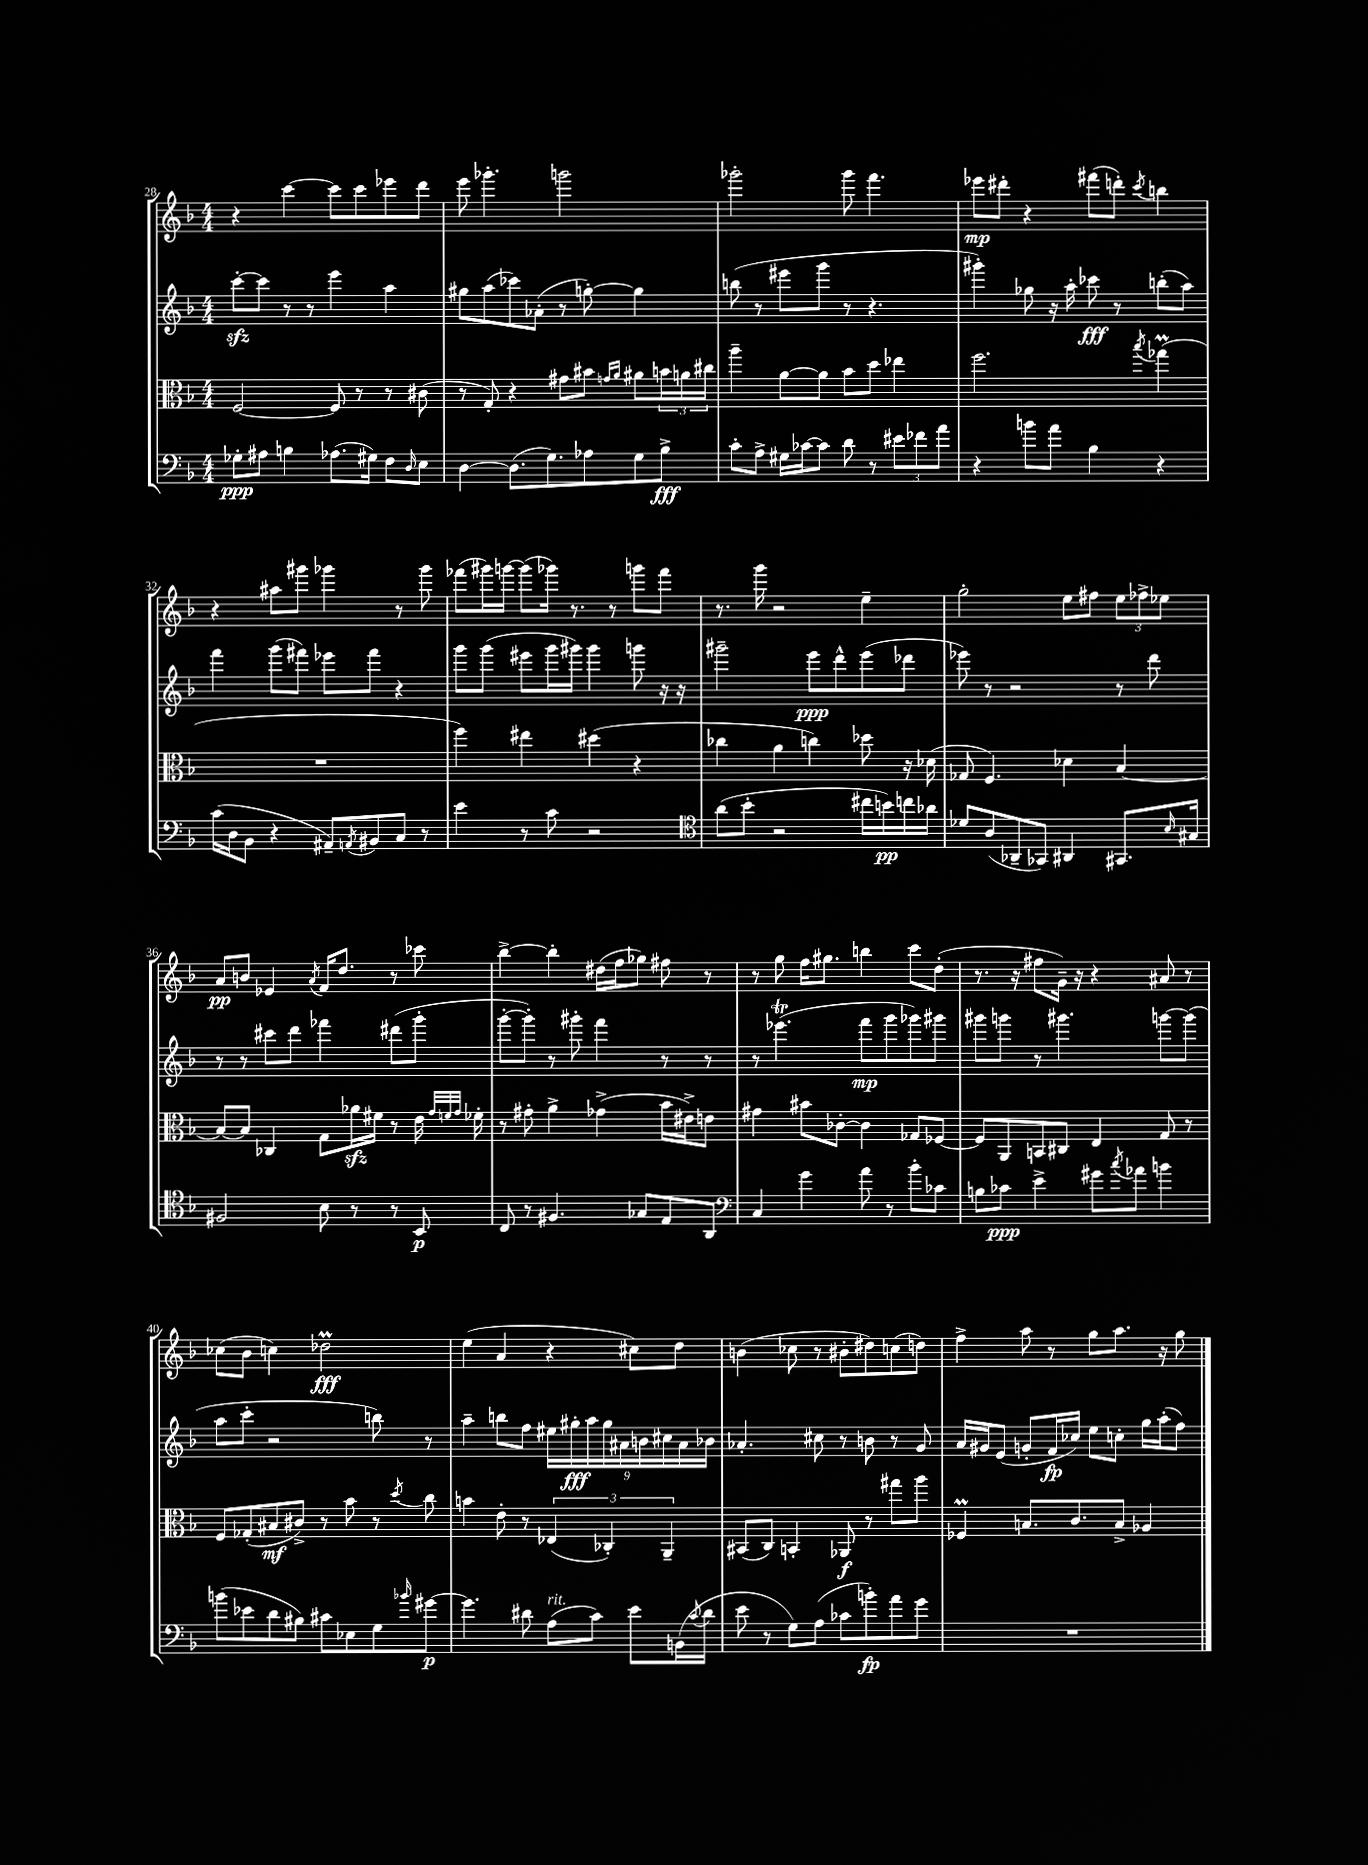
<<
\new StaffGroup <<
\new Staff = "s0" {
    \clef treble \key f \major \numericTimeSignature \time 4/4
    r4 c'''4~ c'''8 c'''8 ees'''8 d'''8 |
    e'''8 ges'''4.-. g'''2 |
    ges'''2-. ges'''8 f'''4. |
    ees'''8\mp dis'''8-. r4 fis'''8( d'''8-.) \acciaccatura { c'''8 } b''4 |
    r4 ais''8 gis'''8 ges'''4 r8 ges'''8 |
    fes'''8( gis'''16) g'''16~ g'''8( ges'''16) r8. r8 g'''8 fes'''8 |
    r8. g'''16 r2 e''4-- |
    g''2-. e''8 fis''8 \tuplet 3/2 { e''8 fes''8-> ees''8 } |
    a'8\pp b'8 ees'4 \acciaccatura { a'8 } f'16 d''8. r8 ces'''8 |
    bes''4~-> bes''4-. dis''16( f''16 ges''8) fis''8 r8 |
    r8 g''8 f''16 gis''8. b''4 c'''8 d''8-.( |
    r8. r16 fis''8 g'16--) r16 r4 ais'8 r8 |
    ces''8( bes'8 c''4) des''2\prall\fff |
    e''4( a'4 r4 cis''8) d''8 |
    b'4( ces''8 r8 bis'8-. dis''8) c''8( d''8) |
    f''4-> a''8 r8 g''8 a''8. r16 g''8 \bar "|." |
}
\new Staff = "s1" {
    \clef treble \key f \major \numericTimeSignature \time 4/4
    c'''8~-.\sfz c'''8 r8 r8 e'''4 a''4 |
    gis''8 a''8( ces'''8) aes'8-.( r8 g''8~-.) g''4 |
    b''8( r8 eis'''8 g'''8 r8 r4. |
    gis'''4-.) ges''8 r16 a''16-. ces'''8\fff r8 b''8-.( a''8) |
    f'''4 g'''8( fis'''8) ees'''8 fis'''8 r4 |
    g'''8 g'''8( eis'''8 g'''16 gis'''16) gis'''4 g'''8 r16 r16 |
    gis'''2-- e'''8\ppp d'''8-^ e'''8( des'''8 |
    ees'''8) r8 r2 r8 d'''8 |
    r8 r8 cis'''8 d'''8 fes'''4 dis'''8( g'''8-. |
    g'''8~-. g'''8-.) r8 gis'''8-. f'''4 r8 r8 |
    r8 ees'''4.\trill( f'''8\mp g'''8 ges'''8) gis'''8 |
    gis'''8 g'''8 r8 gis'''4. g'''8~ g'''8( |
    a''8 c'''8-. r2 b''8) r8 |
    a''4-- b''8 f''8 \tuplet 9/8 { eis''16 gis''16-.\fff a''16 gis''16 ais'16 b'16 cis''16 ais'16 bes'16 } |
    aes'4.-. cis''8 r8 b'8 r8 g'8 |
    a'16 gis'16 e'8( g'8-. f'16\fp ces''16) e''8 c''8-. g''16 a''16-.( f''8) \bar "|." |
}
\new Staff = "s2" {
    \clef alto \key f \major \numericTimeSignature \time 4/4
    f2~ f8 r8 r8 cis'8( |
    r8 g8-.) r4 gis'8 bis'8 \grace { g'16 a'16 } ais'8 \tuplet 3/2 { b'16 a'16 cis''16 } |
    a''4-- a'8~ a'8 bes'8 d''8 ees''4 |
    f''2. \acciaccatura { bes''8 } ges''4\prall( |
    R1 |
    f''4) eis''4 dis''4( r4 |
    ces''4 a'4 c''4) des''8 r16 des'16( |
    ges8 f4.) des'4 bes4~ |
    bes8~ bes8 ces4 g8 aes'16\sfz fis'16 r8 e'16 \grace { g'32 f'32 g'32 } fes'16-. |
    r8 gis'8-. a'4-> ges'4->( bes'16 eis'16->) e'8 |
    gis'4 bis'8 ces'8~-. ces'4 ges8 fes8~ |
    fes8 a,8 b,8 cis8 e4 g8 r8 |
    f8 ges8-.( bis8\mf cis'8->) r8 bes'8 r8 \acciaccatura { d''8 } c''8 |
    b'4 e'8-. r8 \tuplet 3/2 { ees4( ces4-.) a,4-- } |
    bis,8( c8) b,4-. aes,8\f r8 gis''8 a''8 |
    fes4\prall b8. c'8. b8-> aes4 \bar "|." |
}
\new Staff = "s3" {
    \clef bass \key f \major \numericTimeSignature \time 4/4
    ges8-.\ppp ais8 b4 aes8.( gis16) f8 \grace { d16 } e8 |
    d4~ d8.( g8.) aes8 g8 bes8->\fff |
    c'8-. a8-> gis16 ces'16~ ces'8 d'8 r8 \tuplet 3/2 { eis'8 fes'8 a'8 } |
    r4 b'8 a'8 bes4 r4 |
    c'16( d16 bes,8 r4 ais,8--) \acciaccatura { a,8 } bis,8 c8 r8 |
    e'4 r8 c'8 r2 |
    \clef tenor a'8( bes'8-. r2 cis''16 b'16\pp) c''16 aes'16 |
    des'8 a8( aes,8-- ges,8) ais,4 gis,8. \grace { bes16 } gis16 |
    fis2 bes8 r8 r8 bes,8\p |
    c8 r8 fis4. ges8 e8 a,8 |
    \clef bass c4 g'4 a'8 r8 bes'8-. ces'8 |
    b8 ces'8\ppp e'4-> gis'8 \acciaccatura { c''8 } aes'8 b'4 |
    b'8( ees'8 d'8 bis8) cis'8 ees8 g8 \grace { bes'16 } gis'8~\p |
    gis'4. dis'8 a8^\markup { \italic "rit." }( c'8) e'8 b,16( \acciaccatura { c'8 } dis'16 |
    e'8 r8 g8) a8( ces'8 b'8-.\fp) a'8 g'8 |
    R1 \bar "|." |
}
>>
>>
\layout { \context { \Score currentBarNumber = #28 } }
